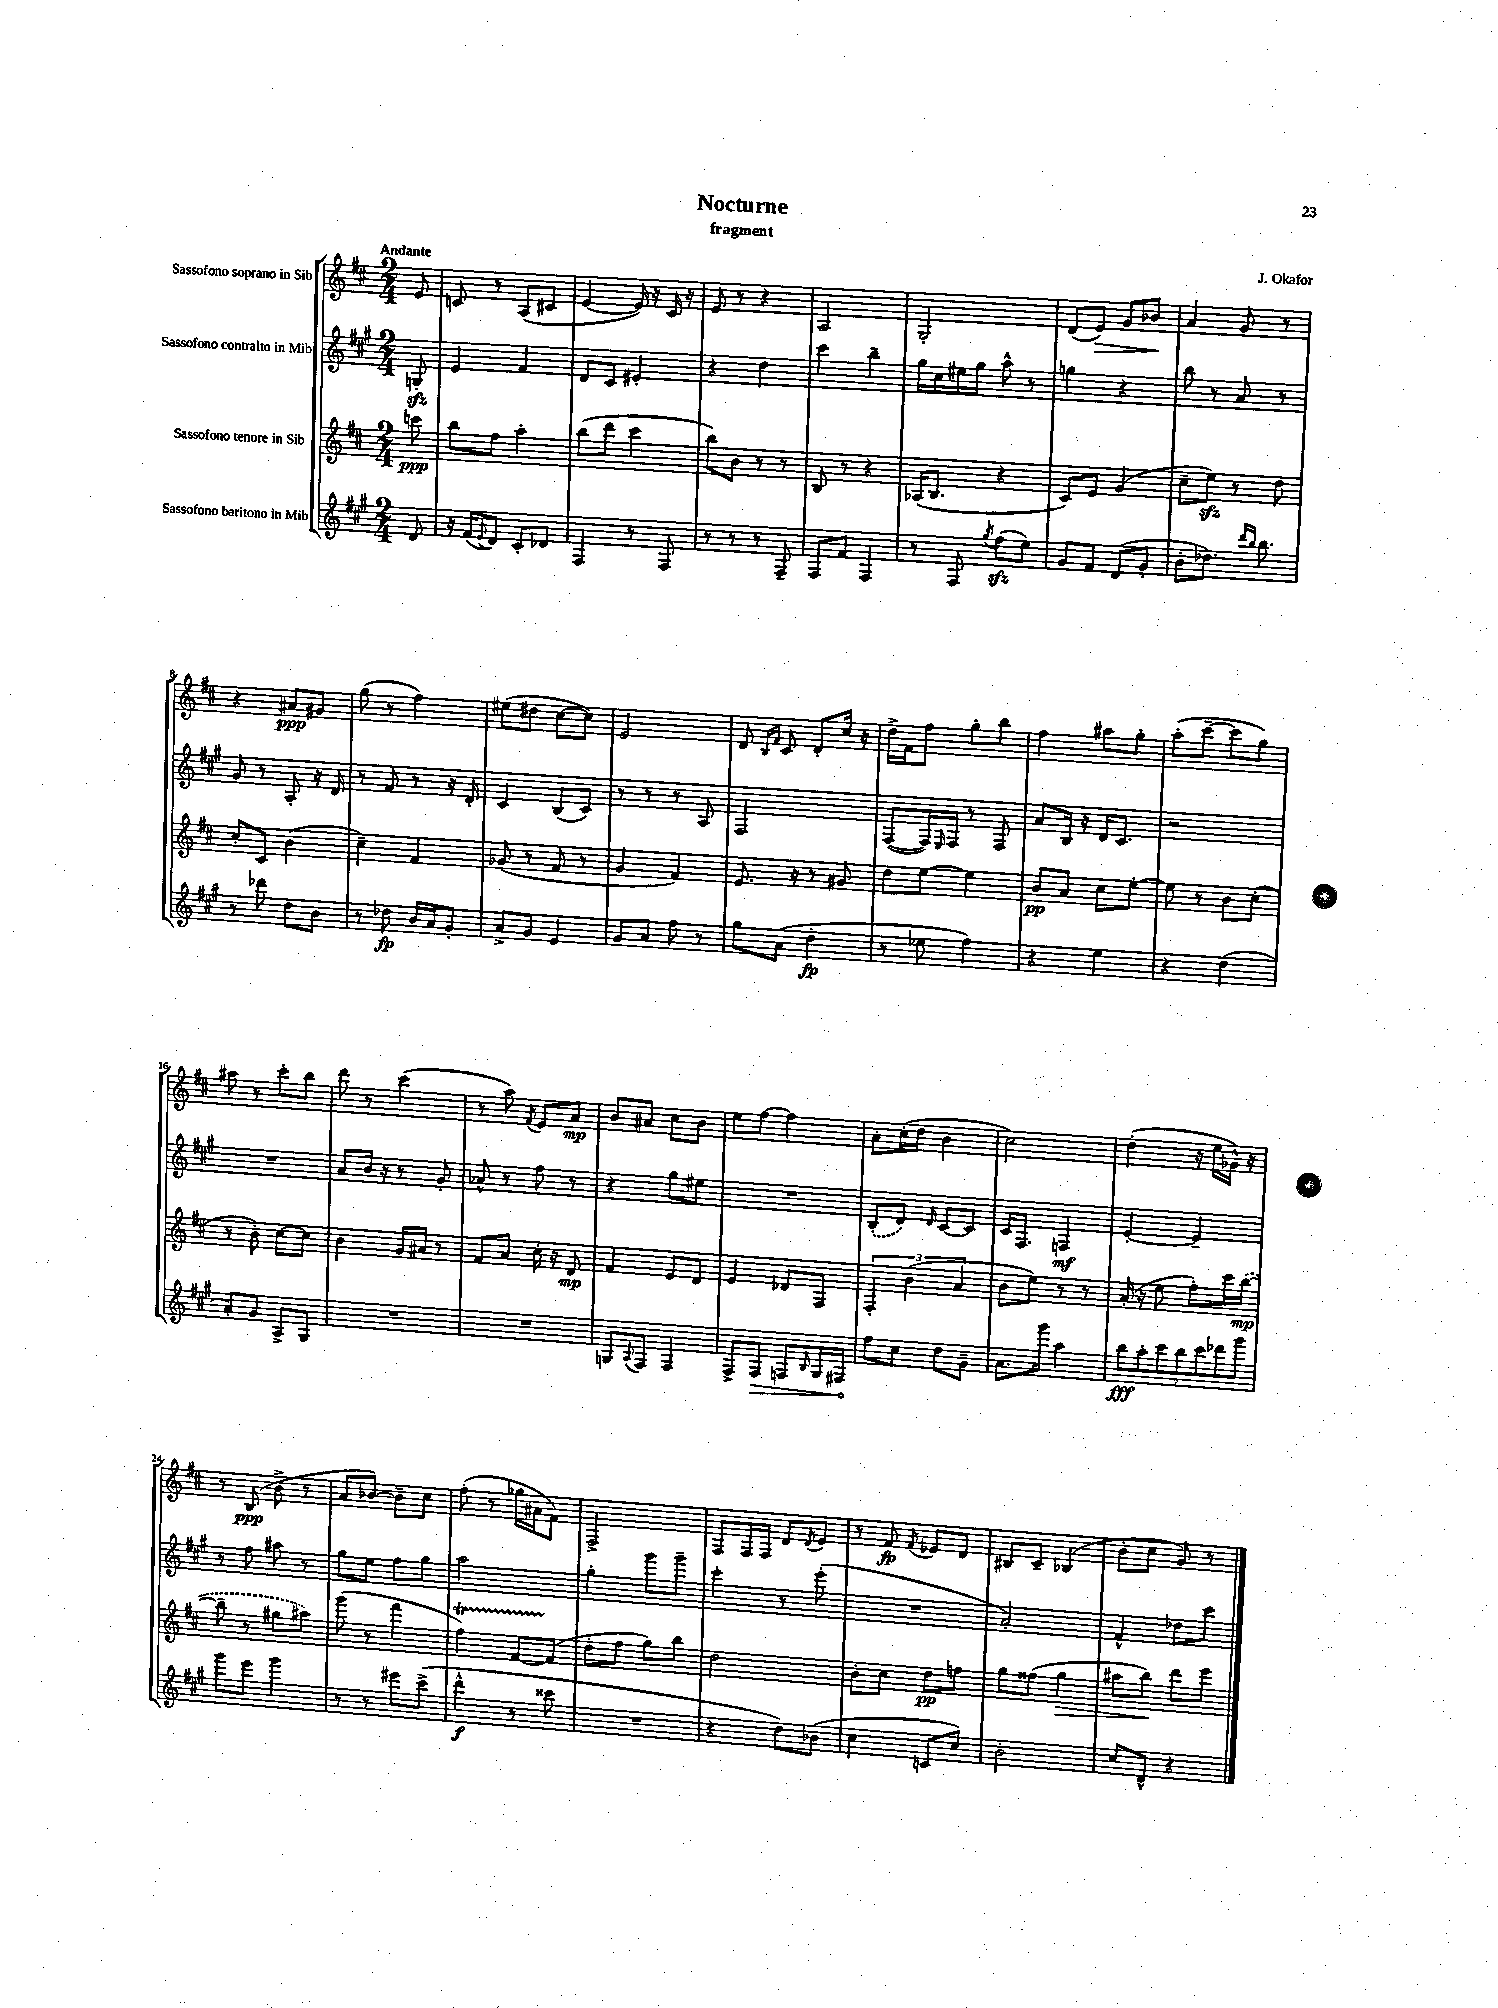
\header { title = "Nocturne" composer = "J. Okafor" subtitle = "fragment" }
<<
\new StaffGroup <<
\new Staff = "s0" \with { instrumentName = "Sassofono soprano in Sib" } {
    \clef treble \key d \major \numericTimeSignature \time 2/4 \partial 8 \tempo "Andante"
    e'8 |
    c'8 r8 a8( cis'8 |
    e'4~ e'16) r16 cis'16 r16 |
    e'8 r8 r4 |
    a2 |
    g2-. |
    d'8( e'8\>) g'8 bes'8\! |
    a'4 g'8 r8 |
    r4 ais'8\ppp gis'8 |
    g''8( r8 fis''4) |
    eis''8( dis''8 cis''8~ cis''8) |
    e'2 |
    d'8 \grace { b16 fis'16 } cis'8 d'8-. cis''16 r16 |
    d''16-> fis'16 fis''8 g''8-. b''8 |
    fis''4 ais''8 g''8-. |
    a''8-.( cis'''8~-- cis'''8 g''8) |
    ais''8 r8 cis'''8-. b''8 |
    d'''8 r8 cis'''4( |
    r8 a''8) \acciaccatura { fis'8 } e'8 a'8\mp |
    b'8 ais'8 cis''8 b'8 |
    e''8 fis''8~ fis''4 |
    a'8-. cis''16-.( d''16 b'4 |
    cis''2) |
    d''4-.( r16 e''16 ges'16-^) r16 |
    r8 b8\ppp( b'8-> r8 |
    a'8 bes'8~) bes'8-- cis''8 |
    fis''8-.( r8 ges''16 ais'16 fis'8) |
    fis2-> |
    fis8 fis16 fis16 d'8 \acciaccatura { d'8 } e'8 |
    r8 fis'8\fp \acciaccatura { fis'8 } ees'8 d'8 |
    bis8 cis'8-- bes4( |
    b'8-. cis''8 g'8) r8 \bar "|." |
}
\new Staff = "s1" \with { instrumentName = "Sassofono contralto in Mib" } {
    \clef treble \key a \major \numericTimeSignature \time 2/4 \partial 8
    g8-.\sfz |
    e'4 fis'4 |
    d'8 cis'8 eis'4-. |
    r4 d''4 |
    cis'''4 b''4-- |
    gis''16 cis''16 eis''16 gis''16 a''8-^ r8 |
    g''4 r4 |
    b''8 r8 a'8 r8 |
    gis'8 r8 a8-. r16 d'16 |
    r8 fis'8 r8 r16 d'16-. |
    cis'4 b8( cis'8) |
    r8 r8 r8 a8 |
    fis2 |
    fis8~( fis16) \grace { e16 } fis16 r8 fis8 |
    a'8 b16 r16 d'16 cis'8. |
    r2 |
    R2 |
    a'8 b'16 r16 r8 gis'8-. |
    aes'8-^ r8 fis''8 r8 |
    r4 gis''8 eis''8 |
    R2 |
    \once \slurDashed b8-.( d'8) \grace { d'16 } cis'8~ cis'8 |
    cis'16 fis8. f4\mf |
    e'4~-. e'4-- |
    r8 fis''8 ais''8 r8 |
    gis''8 e''8 fis''8 gis''8 |
    a''2 |
    gis''4-. gis'''8 gis'''8-- |
    cis'''4-. r8 e'''8-.( |
    R2 |
    a'2-.) |
    fis'4-^ des''8 cis'''8 \bar "|." |
}
\new Staff = "s2" \with { instrumentName = "Sassofono tenore in Sib" } {
    \clef treble \key d \major \numericTimeSignature \time 2/4 \partial 8
    c'''8\ppp |
    b''8 fis''8 a''4-. |
    b''8( d'''8 cis'''4 |
    b''8) b'8 r8 r8 |
    b8 r8 r4 |
    aes16( b8. r4 |
    cis'8) e'8 g'4( |
    cis''8-- e''8\sfz) r8 d''8 |
    cis''8-. cis'8 b'4( |
    cis''4--) fis'4 |
    ges'8( r8 fis'8 r8 |
    g'4 fis'4) |
    e'8. r16 r8 gis'8 |
    d''8 e''8~ e''4 |
    b'8\pp a'8 cis''8 e''8~-. |
    e''8 r8 b'8 cis''8-.( |
    r8 b'8-.) cis''8~ cis''8 |
    b'4 g'16 ais'16 r8 |
    fis'8 a'8 cis''16-. r16 d'8\mp |
    fis'4 e'8 d'8 |
    e'4 des'8 fis8 |
    \tuplet 3/2 { fis4-. b'4( a'4 } |
    b'8 e''8) r8 r8 |
    a'16-.( r16 e''8 fis''8-.) cis'''16 \once \slurDashed b''16~\mp( |
    b''8-- r8 gis''8 ais''8) |
    g'''8( r8 fis'''4 |
    fis''4\startTrillSpan) fis'8~ fis'8\stopTrillSpan( |
    d''8-. fis''8 g''8) b''8 |
    d''2 |
    b'8-. cis''8 d''8\pp f''8 |
    g''8 fisis''8( g''4\> |
    ais''8 b''8\!) d'''8 e'''8 \bar "|." |
}
\new Staff = "s3" \with { instrumentName = "Sassofono baritono in Mib" } {
    \clef treble \key a \major \numericTimeSignature \time 2/4 \partial 8
    d'8 |
    r16 fis'16( \appoggiatura { e'8 } d'8) cis'8-. des'8 |
    fis4 r8 fis8 |
    r8 r8 r8 fis8-- |
    fis8 fis'8 fis4 |
    r8 fis8 \acciaccatura { gis''8 } fis''8\sfz( e''8) |
    gis'8 fis'8 d'8( gis'8-. |
    b'8-. des''8.) \grace { d'''16 b''16 } b''8. |
    r8 des'''8 d''8 b'8 |
    r8 des''8\fp b'16 a'16 gis'8-. |
    a'8-> gis'8 e'4 |
    gis'8 a'8 fis''8 r8 |
    gis''8 a'8( d''4-.\fp |
    r8 ees''8 fis''4) |
    r4 e''4 |
    r4 d''4( |
    a'8-.) gis'8 a8-> gis8 |
    R2 |
    R2 |
    g8 \appoggiatura { a8 } fis8 fis4 |
    fis8-> \once \override Hairpin.circled-tip = ##t fis8\> f8 \grace { b16 } gis16 fis16\! |
    fis''8 cis''8 d''8 gis'8-- |
    a'8. gis'''16 a''4 |
    \tuplet 7/4 { b''8\fff a''8-. cis'''8 b''8 cis'''8 des'''8 gis'''8 } |
    gis'''8 e'''8 gis'''4 |
    r8 r8 eis'''8 cis'''8->( |
    d'''4-^\f r8 cisis'''8 |
    R2 |
    r4 d''8) bes'8( |
    cis''4 c'8 cis''8) |
    b'2-. |
    cis''8 d'8-^ r4 \bar "|." |
}
>>
>>
